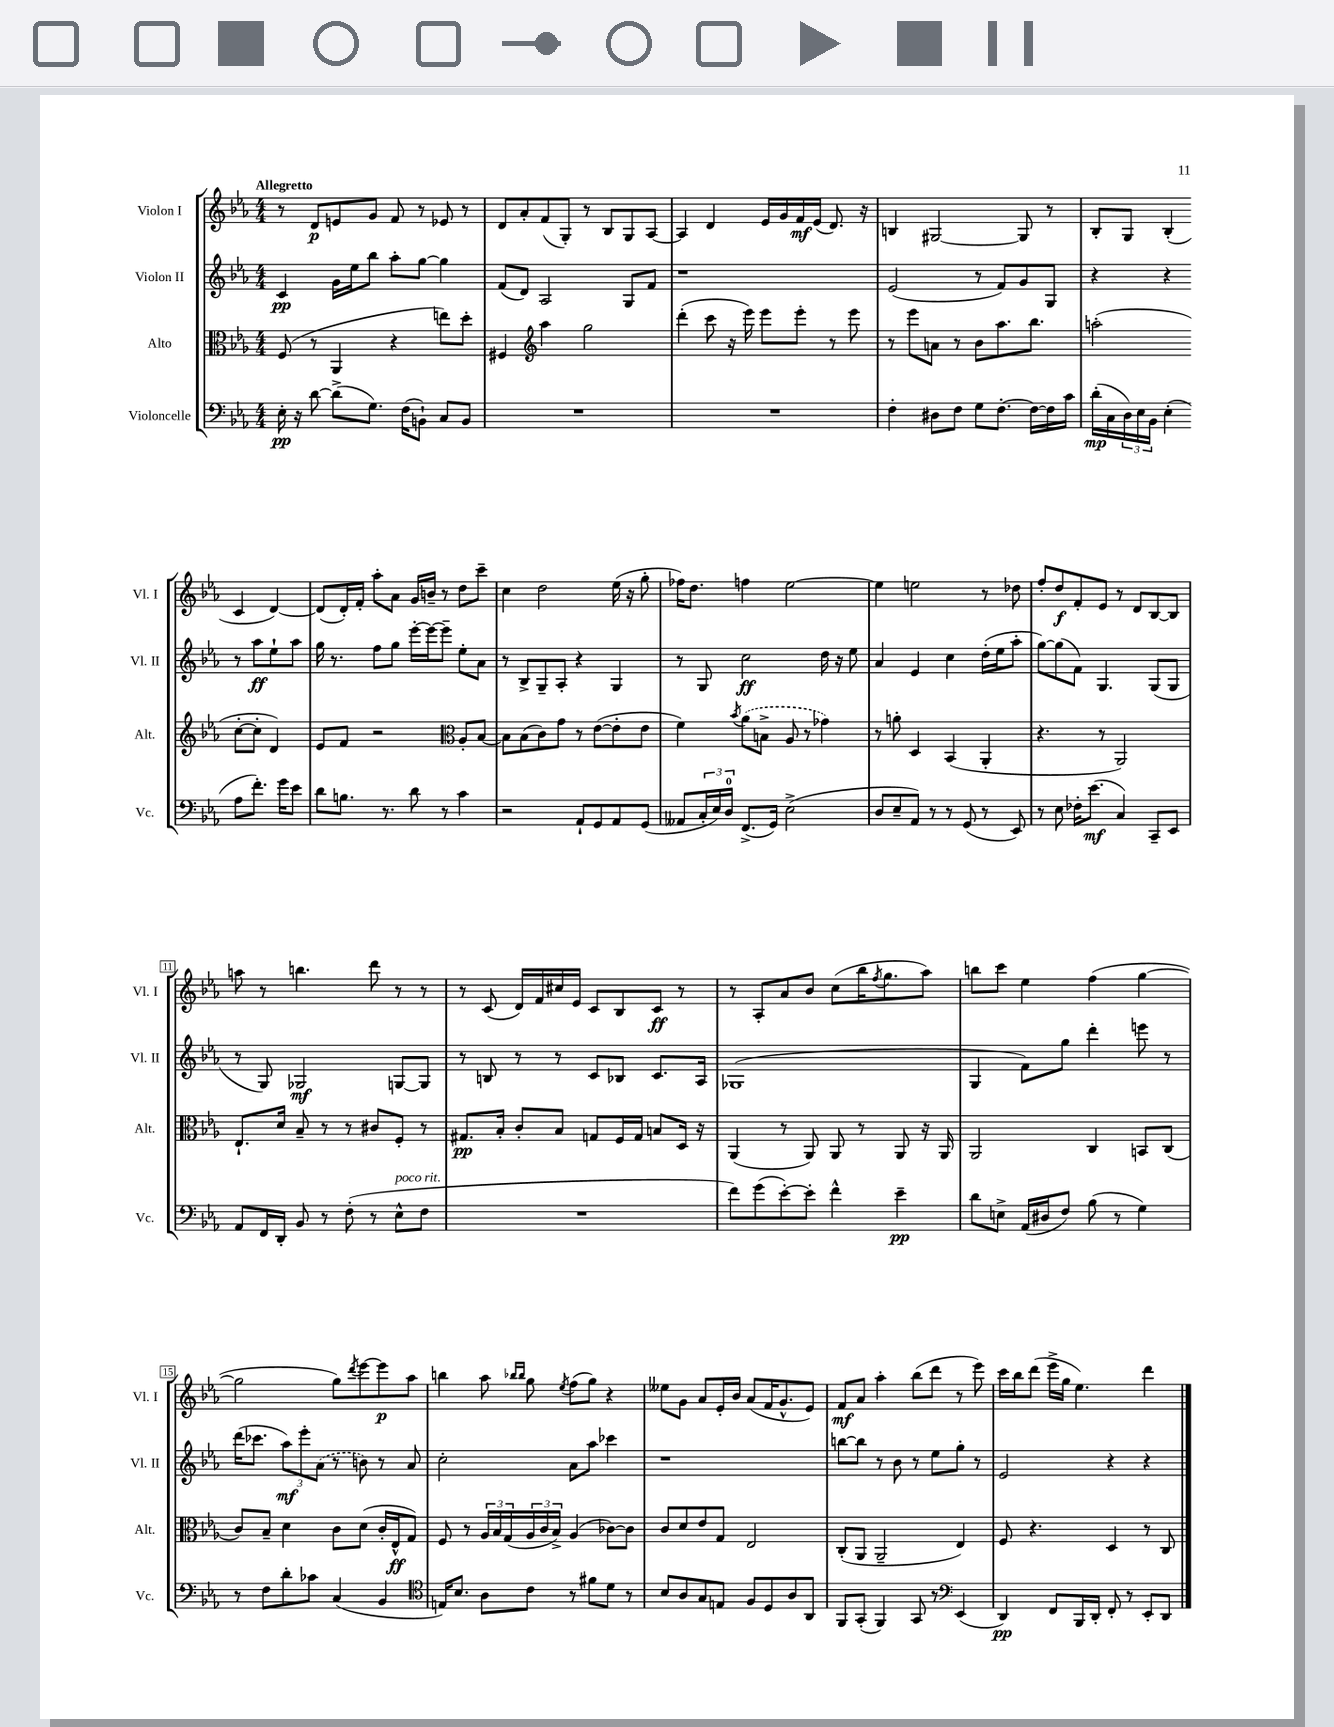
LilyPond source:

<<
\new StaffGroup <<
\new Staff = "s0" \with { instrumentName = "Violon I" shortInstrumentName = "Vl. I" } {
    \clef treble \key ees \major \numericTimeSignature \time 4/4 \tempo "Allegretto"
    r8 d'8\p e'8 g'8 f'8 r8 ees'8 r8 |
    d'8 aes'8-. f'8( g8-.) r8 bes8 g8 aes8~ |
    aes4 d'4 ees'16 g'16 f'16\mf ees'16( d'8.) r16 |
    b4 gis2~ gis8 r8 |
    bes8-. g8 bes4-.( c'4 d'4~) |
    d'8( d'16-.) f'16-. aes''8-. aes'8 g'16 b'16-- r8 d''8 c'''8-- |
    c''4 d''2 ees''16( r16 g''8-. |
    fes''16) d''8. f''4 ees''2~ |
    ees''4 e''2 r8 des''8 |
    f''8-. d''8\f f'8-. ees'8 r8 d'8 bes8~ bes8 |
    a''8 r8 b''4. d'''8 r8 r8 |
    r8 c'8( d'16) f'16 cis''16 ees'16 c'8 bes8 c'8\ff r8 |
    r8 aes8-. aes'8 bes'8 c''8( bes''16 \acciaccatura { f''8 } g''8. aes''8) |
    b''8 c'''8 ees''4 f''4( g''4~ |
    g''2 g''8) \acciaccatura { d'''8 } ees'''8~ ees'''8\p aes''8 |
    b''4 aes''8 \grace { bes''16 bes''16 } g''8 \acciaccatura { ees''8 } f''8( g''8) r4 |
    eeses''8 g'8 aes'8 ees'16-. bes'16 aes'8( f'16 g'8.-^ ees'8) |
    f'8\mf aes'8 aes''4-. bes''8( d'''8 r8 ees'''8) |
    c'''16 bes''16 d'''8( ees'''16-> g''16 ees''4.) d'''4 \bar "|." |
}
\new Staff = "s1" \with { instrumentName = "Violon II" shortInstrumentName = "Vl. II" } {
    \clef treble \key ees \major \numericTimeSignature \time 4/4
    c'4\pp g'16 ees''16 bes''8 aes''8-. g''8~ g''4 |
    f'8( d'8) aes2 g8 f'8 |
    r1 |
    ees'2( r8 f'8) g'8 g8 |
    r4 r4 r8 aes''8\ff ees''8-! aes''8 |
    g''16 r8. f''8 g''8 ees'''16~-. ees'''16~ ees'''8-- ees''8-. aes'8 |
    r8 bes8-> g8-- aes8-. r4 g4 |
    r8 g8 c''2\ff d''16 r16 ees''8 |
    aes'4 ees'4 c''4 d''16-.( ees''16 aes''8-. |
    g''8~) g''8( f'8) g4. g8( g8 |
    r8 g8) ges2\mf g8~ g8 |
    r8 b8 r8 r8 c'8 bes8 c'8. aes16 |
    ges1( |
    g4 f'8) g''8 d'''4-. e'''8 r8 |
    d'''16( ces'''8. \tuplet 3/2 { aes''8\mf) ees'''8-. \once \slurDashed aes'8( } r8 b'8) r8 aes'8 |
    c''2-. aes'8 aes''8 ces'''4 |
    r1 |
    b''8~ b''8 r8 bes'8 r8 ees''8 g''8-. r8 |
    ees'2 r4 r4 \bar "|." |
}
\new Staff = "s2" \with { instrumentName = "Alto" shortInstrumentName = "Alt." } {
    \clef alto \key ees \major \numericTimeSignature \time 4/4
    f8( r8 aes,4 r4 e''8) d''8-. |
    fis4 \clef treble aes''4 g''2 |
    d'''4-.( c'''8 r16 ees'''16) ees'''8 ees'''8-. r8 ees'''8 |
    r8 ees'''8 a'8 r8 bes'8 aes''8. bes''8. |
    a''2-.( c''8~-. c''8-. d'4) |
    ees'8 f'8 r2 \clef alto aes8-. bes8~ |
    bes8 bes8( c'8) g'8 r8 ees'8~( ees'8-. ees'8 |
    f'4) \acciaccatura { bes'8 } \once \slurDashed aes'8( b8-> aes8 r8 ges'4) |
    r8 a'8-. d4 bes,4( aes,4-. |
    r4. r8 aes,2) |
    ees8.-! d'16 bes8-- r8 r8 cis'8 f8-. r8 |
    gis8.\pp bes16-. c'8-. bes8 g8 f16 g16 b8 d16 r16 |
    aes,4( r8 aes,8) aes,8 r8 aes,8 r16 aes,16 |
    aes,2 c4 b,8 c8( |
    c'8) bes8-- d'4 c'8 d'8( c'16-. ees16-^\ff g8) |
    f8 r8 \tuplet 3/2 { aes16 bes16 g16( } \tuplet 3/2 { aes16 c'16 bes16->) } aes4( ces'8~) ces'8 |
    c'8 d'8 ees'8 g8 ees2 |
    c8-.( aes,8 aes,2-- ees4) |
    f8 r4. d4 r8 c8 \bar "|." |
}
\new Staff = "s3" \with { instrumentName = "Violoncelle" shortInstrumentName = "Vc." } {
    \clef bass \key ees \major \numericTimeSignature \time 4/4
    ees16-.\pp r16 d'8~ d'8->( g8.) f16( b,8-!) c8 b,8 |
    R1 |
    R1 |
    f4-. dis8 f8 g8 f8.~-. f16~ f16 c'16 |
    d'16-.\mp( c16 \tuplet 3/2 { d16) ees16 bes,16 } ees4-.( aes8 f'8.-.) g'16 ees'8 |
    d'8 b8. r8. d'8 r8 c'4 |
    r2 aes,8-! g,8 aes,8 g,8( |
    aeses,8 \tuplet 3/2 { c16-. ees16) d16-0 } f,8.->( g,16) ees2->( |
    d8 ees8-- aes,8) r8 r8 g,8( r8 ees,8) |
    r8 ees8 fes16-. ees'8.\mf( c4) c,8-- ees,8 |
    aes,8 f,16 d,16-. bes,8 r8 f8-.( r8 ees8-^^\markup { \italic "poco rit." } f8 |
    R1 |
    f'8) g'8( ees'8~-.) ees'8-. f'4-^ ees'4--\pp |
    d'8 e8-> aes,16( dis16 f8) bes8( r8 g4) |
    r8 f8 d'8-. ces'8 c4( bes,4 |
    \clef tenor e16) bes8. aes8 c'8 r8 fis'8 d'8 r8 |
    bes8 aes8 g8 e8 f8 d8 aes8 aes,8 |
    f,8 g,8-.( f,4) g,8 r8 \clef bass ees,4( |
    d,4\pp) f,8 bes,,16 d,16-. f,8-. r8 ees,8-. d,8 \bar "|." |
}
>>
>>
\layout { \context { \Score \override BarNumber.stencil = #(make-stencil-boxer 0.1 0.3 ly:text-interface::print) } }
